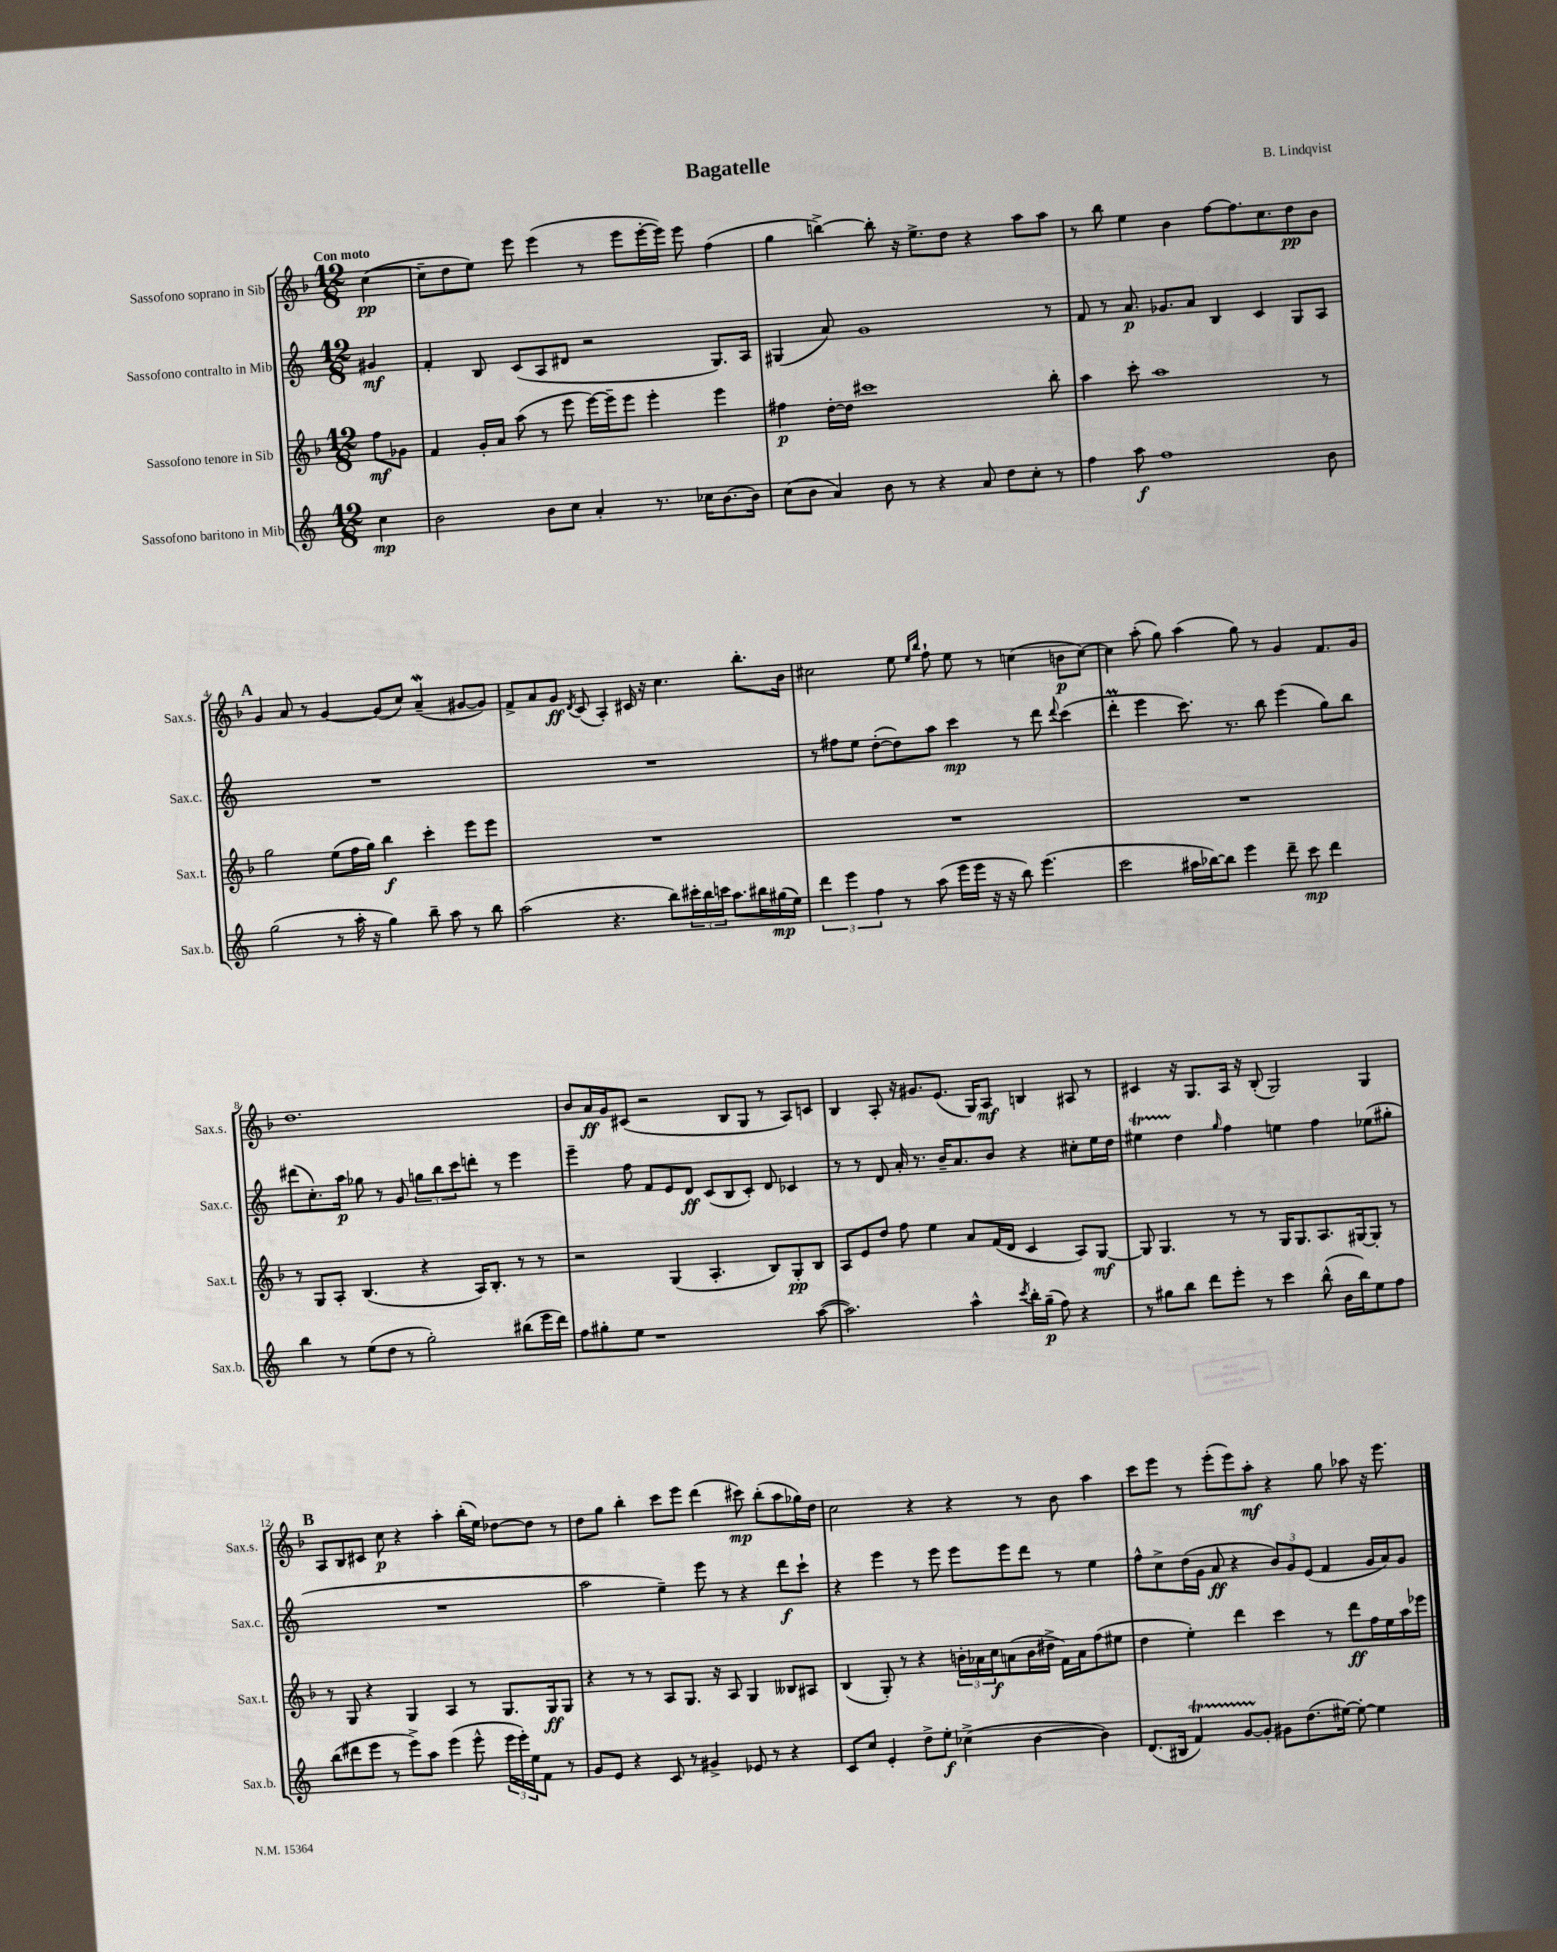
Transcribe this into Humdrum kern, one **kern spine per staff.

**kern	**dynam	**kern	**dynam	**kern	**dynam	**kern	**dynam
*part4	*part4	*part3	*part3	*part2	*part2	*part1	*part1
*staff4	*staff4	*staff3	*staff3	*staff2	*staff2	*staff1	*staff1
*I"Sassofono baritono in Mib	*	*I"Sassofono tenore in Sib	*	*I"Sassofono contralto in Mib	*	*I"Sassofono soprano in Sib	*
*I'Sax.b.	*	*I'Sax.t.	*	*I'Sax.c.	*	*I'Sax.s.	*
*clefG2	*	*clefG2	*	*clefG2	*	*clefG2	*
*k[]	*	*k[b-]	*	*k[]	*	*k[b-]	*
*M12/8	*	*M12/8	*	*M12/8	*	*M12/8	*
=	=	=	=	=	=	=	=
!	!	!	!	!	!	!LO:TX:a:B:t=Con moto	!
4cc\	mp	8ff\L	mf	4g#X/	mf	([4cc\	pp
.	.	8g-X\J	.	.	.	.	.
=1	=1	=1	=1	=1	=1	=1	=1
2b\	.	4f/	.	4f'/	.	8cc~\L]	.
.	.	.	.	.	.	8dd\	.
.	.	16g'/LL	.	8B/	.	8ee\J)	.
.	.	16a/JJ	.	.	.	.	.
.	.	(8aa\	.	(8c/L	.	8eee\	.
8b\L	.	8r	.	8A/	.	(4eee\	.
8cc\J	.	8eee\	.	8d#X/J	.	.	.
4a'/	.	[16eee\LL)	.	2r	.	8r	.
.	.	16eee~\J]	.	.	.	.	.
.	.	8eee\J	.	.	.	8eee\L	.
8.r	.	4eee'\	.	.	.	[16eee'\L	.
.	.	.	.	.	.	16eee\JJ])	.
.	.	.	.	.	.	8eee\	.
16cc-X\KL	.	.	.	.	.	.	.
[8.b\	.	4eee\	.	8.G/L)	.	(4ff\	.
16b\Jk]	.	.	.	16A/Jk	.	.	.
=2	=2	=2	=2	=2	=2	=2	=2
(8cc\L	.	4ff#X\	p	(4G#X/	.	4gg\	.
8b\J	.	.	.	.	.	.	.
4a/)	.	[16dd'\LL	.	8a/)	.	[4bbn^\)	.
.	.	16dd\JJ]	.	.	.	.	.
.	.	1ccc#X	.	1g	.	.	.
8b\	.	.	.	.	.	8bb'\]	.
8r	.	.	.	.	.	16r	.
.	.	.	.	.	.	8.ee^\L	.
4r	.	.	.	.	.	.	.
.	.	.	.	.	.	8dd\J	.
8a/	.	.	.	.	.	4r	.
8dd\L	.	.	.	.	.	.	.
8cc'\J	.	.	.	.	.	8aa\L	.
8r	.	8bb-'\	.	8r	.	8aa\J	.
=3	=3	=3	=3	=3	=3	=3	=3
4ff\	.	4aa\	.	8f/	.	8r	.
.	.	.	.	8r	.	8bb-\	.
8aa\	f	8ccc'\	.	8.a/	p	4ee\	.
1ff	.	1aa	.	.	.	.	.
.	.	.	.	8.g-X/L	.	.	.
.	.	.	.	.	.	4b-\	.
.	.	.	.	8a/J	.	.	.
.	.	.	.	4B/	.	[8ff\L	.
.	.	.	.	.	.	8.ff\]	.
.	.	.	.	4c/	.	.	.
.	.	.	.	.	.	8.cc\	.
.	.	.	.	8G/L	.	8dd\	pp
8b\	.	8r	.	8A/J	.	8b-\J	.
!!LO:LB:g=z
!!LO:REH:place=s1:t=A
=4	=4	=4	=4	=4	=4	=4	=4
(2gg\	.	2gg\	.	1.r	.	4g/	.
.	.	.	.	.	.	8a/	.
.	.	.	.	.	.	8r	.
8r	.	(8ee\L	.	.	.	[4g/	.
16aa'\	.	16ff\L	.	.	.	.	.
16r	.	16gg\JJ)	.	.	.	.	.
4gg\)	.	4bb-\	f	.	.	(8g/L]	.
.	.	.	.	.	.	8cc/J)	.
8bb~\	.	4ccc'\	.	.	.	(4aW~/	.
8aa\	.	.	.	.	.	.	.
8r	.	8eee\L	.	.	.	[8g#X/L	.
8bb\	.	8eee\J	.	.	.	8g#/J])	.
=5	=5	=5	=5	=5	=5	=5	=5
(2aa\	.	1.r	.	1.r	.	8f^/L	.
.	.	.	.	.	.	8a/	.
.	.	.	.	.	.	8g/J	ff
.	.	.	.	.	.	8qd/	.
.	.	.	.	.	.	(8c/	.
4.r	.	.	.	.	.	4A'/)	.
.	.	.	.	.	.	16c#X/	.
.	.	.	.	.	.	16r	.
8bb\L)	.	.	.	.	.	4.cc\	.
24ccc#X'\L	.	.	.	.	.	.	.
24bb\	.	.	.	.	.	.	.
24cccn\JJ	.	.	.	.	.	.	.
8.aa\L	.	.	.	.	.	.	.
.	.	.	.	.	.	8.bb-'\L	.
16bb#X\L	.	.	.	.	.	.	.
(16gg#X\	mp	.	.	.	.	.	.
16ee\JJ)	.	.	.	.	.	16b-\Jk	.
=6	=6	=6	=6	=6	=6	=6	=6
6ddd\	.	1.r	.	8r	.	2cc#X\	.
.	.	.	.	8ff#X\L	.	.	.
6eee\	.	.	.	.	.	.	.
.	.	.	.	8ee\J	.	.	.
6ff\	.	.	.	.	.	.	.
.	.	.	.	([8dd'\L	.	.	.
8r	.	.	.	8dd\])	.	8ee\	.
.	.	.	.	.	.	16qqee/LL	.
.	.	.	.	.	.	16qqbb-/JJ	.
(8aa\	.	.	.	8aa\J	.	8ff`\	.
16eee\LL	.	.	.	4ccc\	mp	8ee\	.
16eee\JJ	.	.	.	.	.	.	.
16r	.	.	.	.	.	8r	.
16r	.	.	.	.	.	.	.
8bb\)	.	.	.	8r	.	(4ccn\	.
(4.eee\	.	.	.	8ddd\	.	.	.
.	.	.	.	8qqddd/	.	.	.
.	.	.	.	(4ccc\	.	8bn\L	p
.	.	.	.	.	.	[8cc\J)	.
=7	=7	=7	=7	=7	=7	=7	=7
2ccc\	.	1.r	.	4dddM'\	.	4cc\]	.
.	.	.	.	4eee\	.	(8aa'\	.
.	.	.	.	.	.	8gg\)	.
16aa#X\LL	.	.	.	8.ccc\)	.	(4aa\	.
[16bb-X\J)	.	.	.	.	.	.	.
8bb-\J]	.	.	.	.	.	.	.
.	.	.	.	8.r	.	.	.
4eee\	.	.	.	.	.	8gg\)	.
.	.	.	.	8bb\	.	8r	.
8ddd~\	.	.	.	(4eee\	.	4g/	.
8ccc\	mp	.	.	.	.	.	.
4ddd\	.	.	.	8gg\L)	.	8.f/L	.
.	.	.	.	8bb\J	.	.	.
.	.	.	.	.	.	16g/Jk	.
!!LO:LB:g=z
=8	=8	=8	=8	=8	=8	=8	=8
4bb\	.	8r	.	(8ddd#X\L	.	1.dd	.
.	.	8G/L	.	8.cc'\)	.	.	.
8r	.	8A'/J	.	.	.	.	.
.	.	.	.	16aa\Jk	p	.	.
(8ee\L	.	(4.B-/	.	8gg-X\	.	.	.
8dd\J	.	.	.	8r	.	.	.
8r	.	.	.	8g/	.	.	.
2gg'\)	.	4r	.	12ggn\L	.	.	.
.	.	.	.	12bb\	.	.	.
.	.	.	.	12ccc\	.	.	.
.	.	16A/KL)	.	8dddn'\J	.	.	.
.	.	8.B-'/J	.	.	.	.	.
.	.	.	.	8r	.	.	.
(8bb#X\L	.	8r	.	4eee\	.	.	.
16eee\L	.	8r	.	.	.	.	.
16ddd\JJ)	.	.	.	.	.	.	.
=9	=9	=9	=9	=9	=9	=9	=9
8ff\L	.	2r	.	4eee~\	.	8b-/L	.
8gg#X'\	.	.	.	.	.	16a/L	ff
.	.	.	.	.	.	16g/J	.
8ee\J	.	.	.	8ff\	.	(8c#X/J	.
1r	.	.	.	8f/L	.	2r	.
.	.	(4G/	.	8e/	.	.	.
.	.	.	.	8d/J	ff	.	.
.	.	4.A'/	.	(8c/L	.	.	.
.	.	.	.	8B/	.	8B-/L	.
.	.	.	.	8c'/J)	.	8G/J	.
.	.	8B-/L)	.	8d/	.	8r	.
.	.	8G'/	pp	4c-X/	.	8A/L)	.
([8aa\	.	8B-/J	.	.	.	8cn/J	.
=10	=10	=10	=10	=10	=10	=10	=10
2.aa\])	.	8A/L	.	8r	.	4B-/	.
.	.	8e/	.	8r	.	.	.
.	.	8dd/J	.	8d/	.	8A'/	.
.	.	8ff\	.	16a'/	.	16r	.
.	.	.	.	8.r	.	8.g#X/L	.
.	.	4ee\	.	.	.	.	.
.	.	.	.	16b~/KL	.	(8.e/J	.
.	.	.	.	8.a/	.	.	.
4aa^^\	.	8a/L	.	.	.	.	.
.	.	.	.	.	.	16G/KL)	.
.	.	(16f/L	.	8b/J	.	8A/J	mf
.	.	16d/JJ	.	.	.	.	.
8qccc/	.	.	.	.	.	.	.
16bb'\LL	.	4c/	.	4r	.	4Bn/	.
(16gg~\JJ	p	.	.	.	.	.	.
8ff\)	.	.	.	.	.	.	.
4r	.	8A/L)	.	8cc#X'\L	.	8A#X/	.
.	.	[8G/J	mf	16ee\L	.	8r	.
.	.	.	.	16dd\JJ	.	.	.
=11	=11	=11	=11	=11	=11	=11	=11
8r	.	8G/]	.	4ee#Xt\	.	4c#X/	.
8gg#X\L	.	4.G/	.	.	.	.	.
8bb\J	.	.	.	4dd\	.	16r	.
.	.	.	.	.	.	8.G/L	.
8ddd\L	.	.	.	.	.	.	.
.	.	.	.	16qqgg/	.	.	.
8eee'\J	.	8r	.	4ff\	.	16A/Jk	.
.	.	.	.	.	.	16r	.
8r	.	8r	.	.	.	(8B-'/	.
4ccc\	.	16G/KL	.	4een\	.	2G/)	.
.	.	8.G/	.	.	.	.	.
(8bb^^\	.	8.A/	.	4ff\	.	.	.
16b\LL	.	.	.	.	.	.	.
16bb\J)	.	[16G#X/k	.	.	.	.	.
8ee\	.	8G#'/J]	.	(8ee-X\L	.	4G/	.
8ff\J	.	8r	.	8gg#X'\J	.	.	.
!!LO:LB:g=z
!!LO:REH:place=s1:t=B
=12	=12	=12	=12	=12	=12	=12	=12
(8bb\L	.	8r	.	1.r	.	8A/L	.
8ddd#X\	.	8G/	.	.	.	8B-/	.
8eee\J	.	4r	.	.	.	8c#X/J	.
8r	.	.	.	.	.	8cc\	p
8eee^\L)	.	4G/	.	.	.	4r	.
8aa\J	.	.	.	.	.	.	.
(4eee\	.	4A/	.	.	.	4aa'\	.
8eee^^\	.	8r	.	.	.	(16bb-'\LL	.
.	.	.	.	.	.	16ee\JJ)	.
24eee\LL	.	8.G/L	.	.	.	[8dd-X\L	.
24eee'\)	.	.	.	.	.	.	.
24ee\J	.	.	.	.	.	.	.
8f\J	.	.	.	.	.	8dd-\J]	.
.	.	16G/k	ff	.	.	.	.
8r	.	8G/J	.	.	.	8r	.
=13	=13	=13	=13	=13	=13	=13	=13
8g/L	.	4r	.	2aa\	.	8dd\L	.
8e/J	.	.	.	.	.	8gg\J	.
4r	.	8r	.	.	.	4bb-'\	.
.	.	8r	.	.	.	.	.
8c/	.	8A/L	.	4ee~\)	.	8ccc\L	.
8r	.	8.G/J	.	.	.	8eee\J	.
4g#X^/	.	.	.	8eee\	.	(4ddd\	.
.	.	16r	.	.	.	.	.
.	.	8A/	.	8r	.	.	.
8e-X/	.	4G/	.	4r	.	8ccc#X\)	mp
8r	.	.	.	.	.	(8bb-'\L	.
4r	.	8B--X/L	.	8ddd\L	f	8aa\	.
.	.	8A#X/J	.	8ccc`\J	.	16gg-X\L)	.
.	.	.	.	.	.	16dd\JJ	.
=14	=14	=14	=14	=14	=14	=14	=14
8c/L	.	(4B-/	.	4r	.	2cc\	.
8cc/J	.	.	.	.	.	.	.
4e'/	.	8G'/)	.	4eee\	.	.	.
.	.	8r	.	.	.	.	.
8dd^\L	.	4r	.	8r	.	4r	.
8ee'\J	f	.	.	8eee\	.	.	.
(4cc-X^\	.	24bn'\LL	.	8eee\L	.	4r	.
.	.	24a-X\	.	.	.	.	.
.	.	24cc\J	f	.	.	.	.
.	.	(8an\	.	8eee\	.	.	.
[4b\	.	16b\L	.	8ddd\J	.	8r	.
.	.	16dd#X^\JJ	.	.	.	.	.
.	.	16f\LL)	.	8r	.	8b-\	.
.	.	16a\J	.	.	.	.	.
4b\])	.	(8ff\	.	4ee\	.	4aa\	.
.	.	8ee#X\J	.	.	.	.	.
=15	=15	=15	=15	=15	=15	=15	=15
(8.d/L	.	4dd\	.	8ff^^\L	.	8ccc\L	.
.	.	.	.	8cc^\	.	8eee\J	.
16B#X/Jk	.	.	.	.	.	.	.
4fT/)	.	4ee'\)	.	(16dd\L	.	8r	.
.	.	.	.	16g\JJ	.	.	.
.	.	.	.	8a/	ff	(8eee'\L	.
[8gTTT/L	.	4ddd\	.	4r	.	8eee\)	.
8g'/J]	.	.	.	.	.	8aa'\J	mf
8g#X\L	.	4ccc\	.	12b/L)	.	4r	.
.	.	.	.	12g/	.	.	.
(8.dd\	.	.	.	.	.	.	.
.	.	.	.	(12e/J	.	.	.
.	.	8r	.	4f/	.	8gg\	.
[16ee#X\Jk)	.	.	.	.	.	.	.
8ee#'\_	.	8ddd\L	ff	.	.	8aa-X\	.
4ee#\]	.	16ff\L	.	16g/LL	.	16r	.
.	.	16ee\	.	16a/J)	.	8.eee\	.
.	.	16aa\	.	8g/J	.	.	.
.	.	16eee-X\JJ	.	.	.	.	.
==	==	==	==	==	==	==	==
*-	*-	*-	*-	*-	*-	*-	*-
